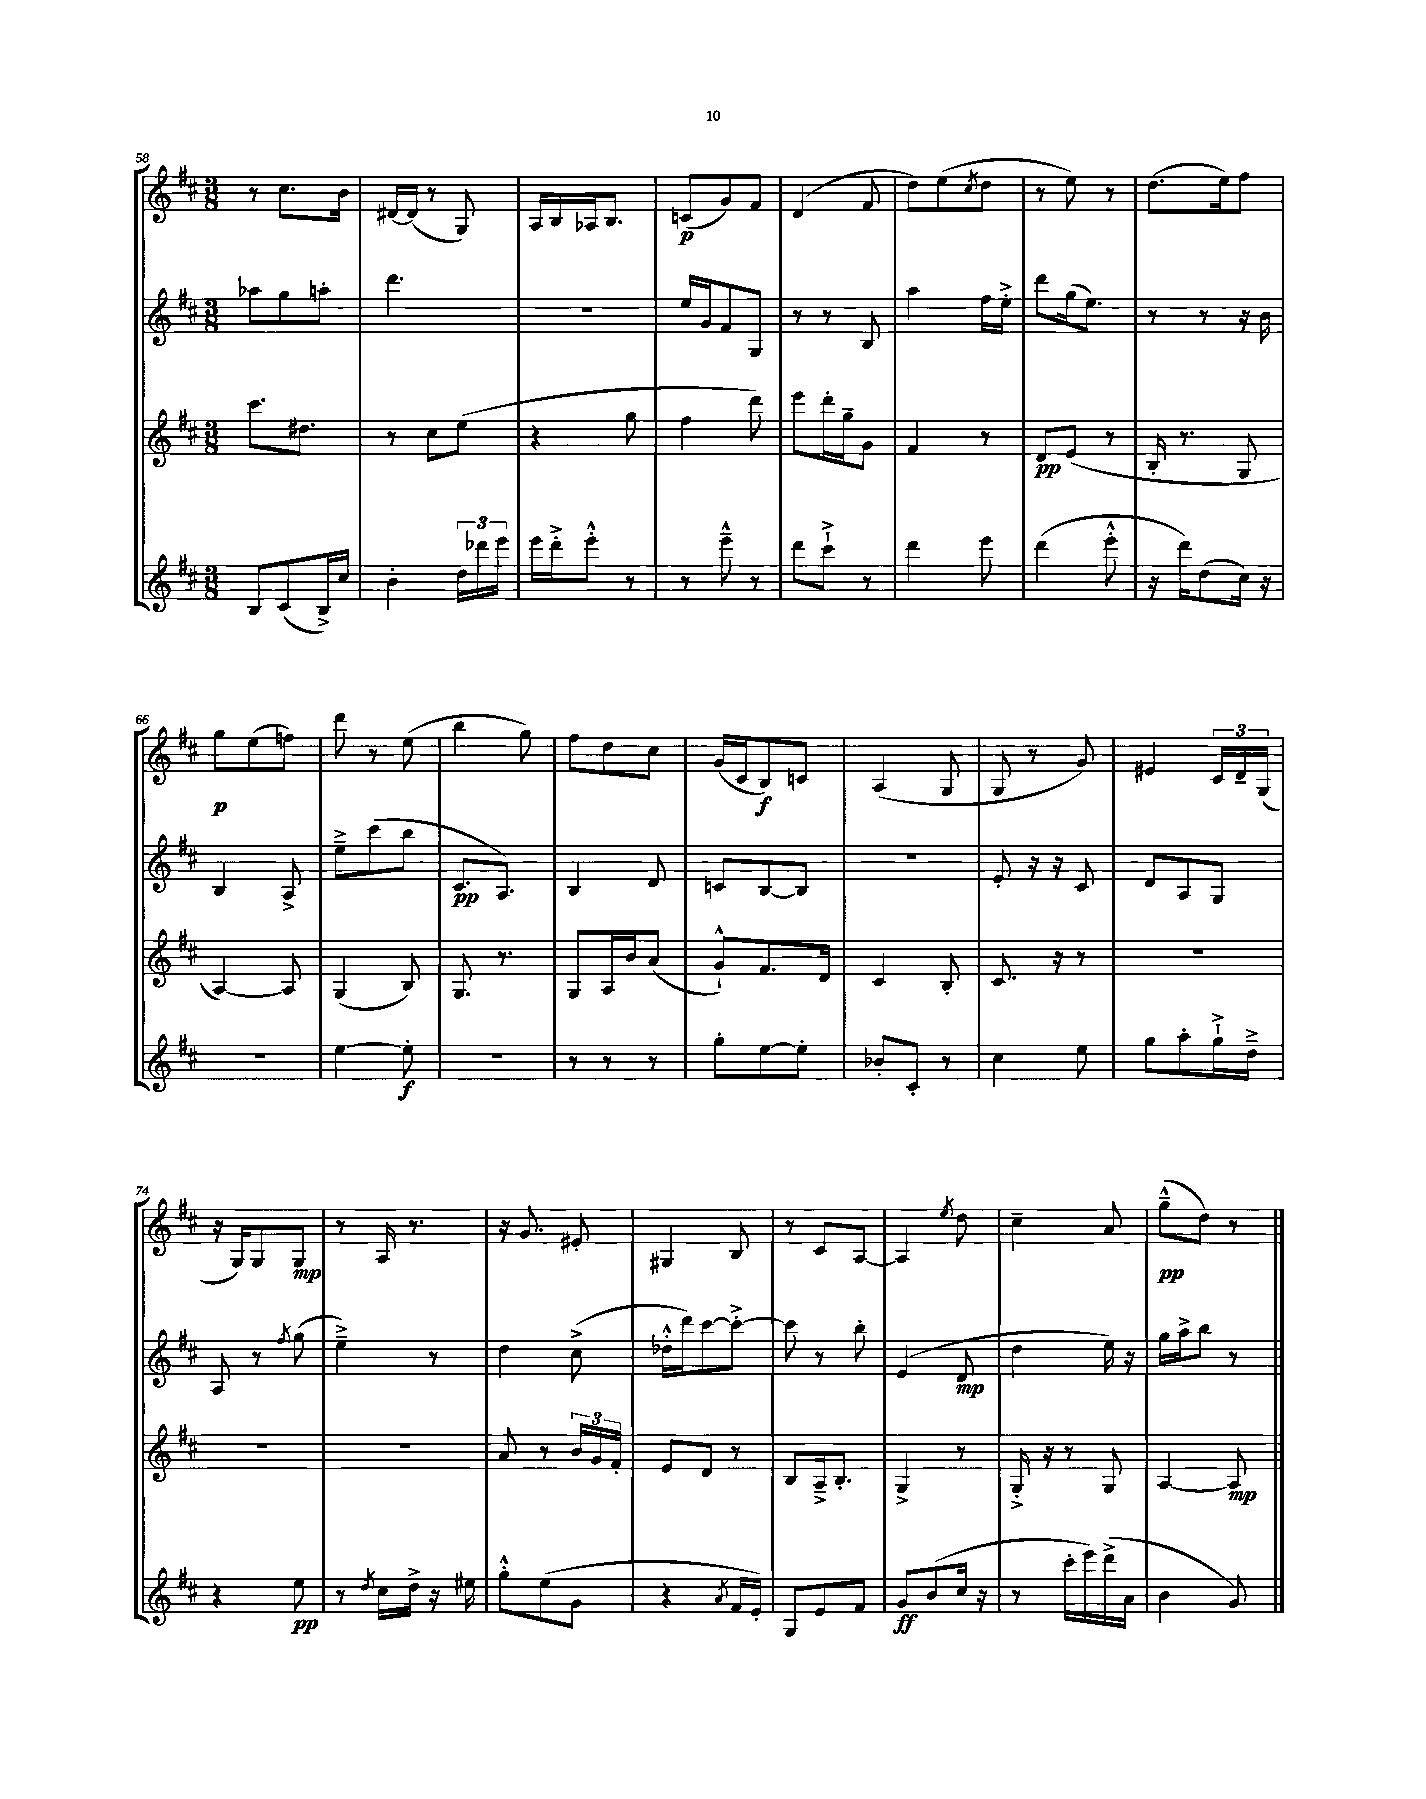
<<
\new StaffGroup <<
\new Staff = "s0" {
    \clef treble \key d \major \numericTimeSignature \time 3/8
    r8 cis''8. b'16 |
    dis'16~ dis'16( r8 g8) |
    a16 b16 aes16 b8. |
    c'8\p( g'8) fis'8 |
    d'4( fis'8 |
    d''8) e''8( \acciaccatura { cis''8 } d''8 |
    r8 e''8) r8 |
    d''8.( e''16) fis''8 |
    g''8\p e''8( f''8) |
    d'''8 r8 e''8( |
    b''4 g''8) |
    fis''8 d''8 cis''8 |
    g'16( cis'16 b8\f) c'8 |
    a4( g8 |
    g8 r8 g'8) |
    eis'4 \tuplet 3/2 { cis'16 d'16-- g16( } |
    r16 g16) g8 g8\mp |
    r8 a16 r8. |
    r16 g'8. eis'8-. |
    gis4 b8 |
    r8 cis'8 a8~ |
    a4 \acciaccatura { e''8 } d''8 |
    cis''4-- a'8 |
    g''8---^\pp( d''8) r8 \bar "|." |
}
\new Staff = "s1" {
    \clef treble \key d \major \numericTimeSignature \time 3/8
    aes''8 g''8 a''8-. |
    d'''4. |
    R4. |
    e''16 g'16 fis'8 g8 |
    r8 r8 b8 |
    a''4 fis''16 e''16-.-> |
    d'''8 g''16( e''8.) |
    r8 r8 r16 b'16 |
    b4 a8-> |
    e''8---> cis'''8( b''8 |
    cis'8.\pp a8.) |
    b4 d'8 |
    c'8 b8~ b8 |
    R4. |
    e'8-. r16 r16 cis'8 |
    d'8 a8 g8 |
    a8 r8 \acciaccatura { fis''8 } g''8( |
    e''4--->) r8 |
    d''4 cis''8->( |
    des''16-.-^ d'''16) cis'''8~ cis'''8~-.-> |
    cis'''8 r8 b''8-. |
    e'4( d'8\mp |
    d''4 e''16) r16 |
    g''16 a''16-> b''8 r8 \bar "|." |
}
\new Staff = "s2" {
    \clef treble \key d \major \numericTimeSignature \time 3/8
    cis'''8. dis''8. |
    r8 cis''8 e''8( |
    r4 g''8 |
    fis''4 d'''8) |
    e'''8 d'''16-. g''16-- g'8 |
    fis'4 r8 |
    d'8\pp e'8( r8 |
    b16-. r8. g8 |
    a4~) a8 |
    g4( b8) |
    g8. r8. |
    g8 a16 b'16 a'8( |
    g'8-!-^) fis'8. d'16 |
    cis'4 b8-. |
    cis'8. r16 r8 |
    R4. |
    R4. |
    R4. |
    a'8 r8 \tuplet 3/2 { b'16 g'16 fis'16-. } |
    e'8 d'8 r8 |
    b8 a16---> b8.-. |
    g4-> r8 |
    g16-.-> r16 r8 g8 |
    a4~ a8\mp \bar "|." |
}
\new Staff = "s3" {
    \clef treble \key d \major \numericTimeSignature \time 3/8
    b8 cis'8( b16->) cis''16 |
    b'4-. \tuplet 3/2 { d''16 des'''16 e'''16 } |
    e'''16 d'''16-.-> e'''8-.-^ r8 |
    r8 e'''8---^ r8 |
    d'''8 cis'''8-!-> r8 |
    d'''4 e'''8 |
    d'''4( e'''8-.-^ |
    r16 d'''16) d''8( cis''16) r16 |
    R4. |
    e''4~ e''8-.\f |
    R4. |
    r8 r8 r8 |
    g''8-. e''8~ e''8-. |
    bes'8-. cis'8-. r8 |
    cis''4 e''8 |
    g''8 a''8-. g''16-!-> d''16---> |
    r4 e''8\pp |
    r8 \acciaccatura { d''8 } cis''16 d''16-> r16 eis''16 |
    g''8-.-^ e''8( g'8 |
    r4 \acciaccatura { a'8 } fis'16 e'16-.) |
    g8 e'8 fis'8 |
    g'8\ff b'8( cis''16 r16 |
    r8 cis'''16-. e'''16) d'''16->( a'16 |
    b'4 g'8) \bar "|." |
}
>>
>>
\layout { \context { \Score currentBarNumber = #58 } }
